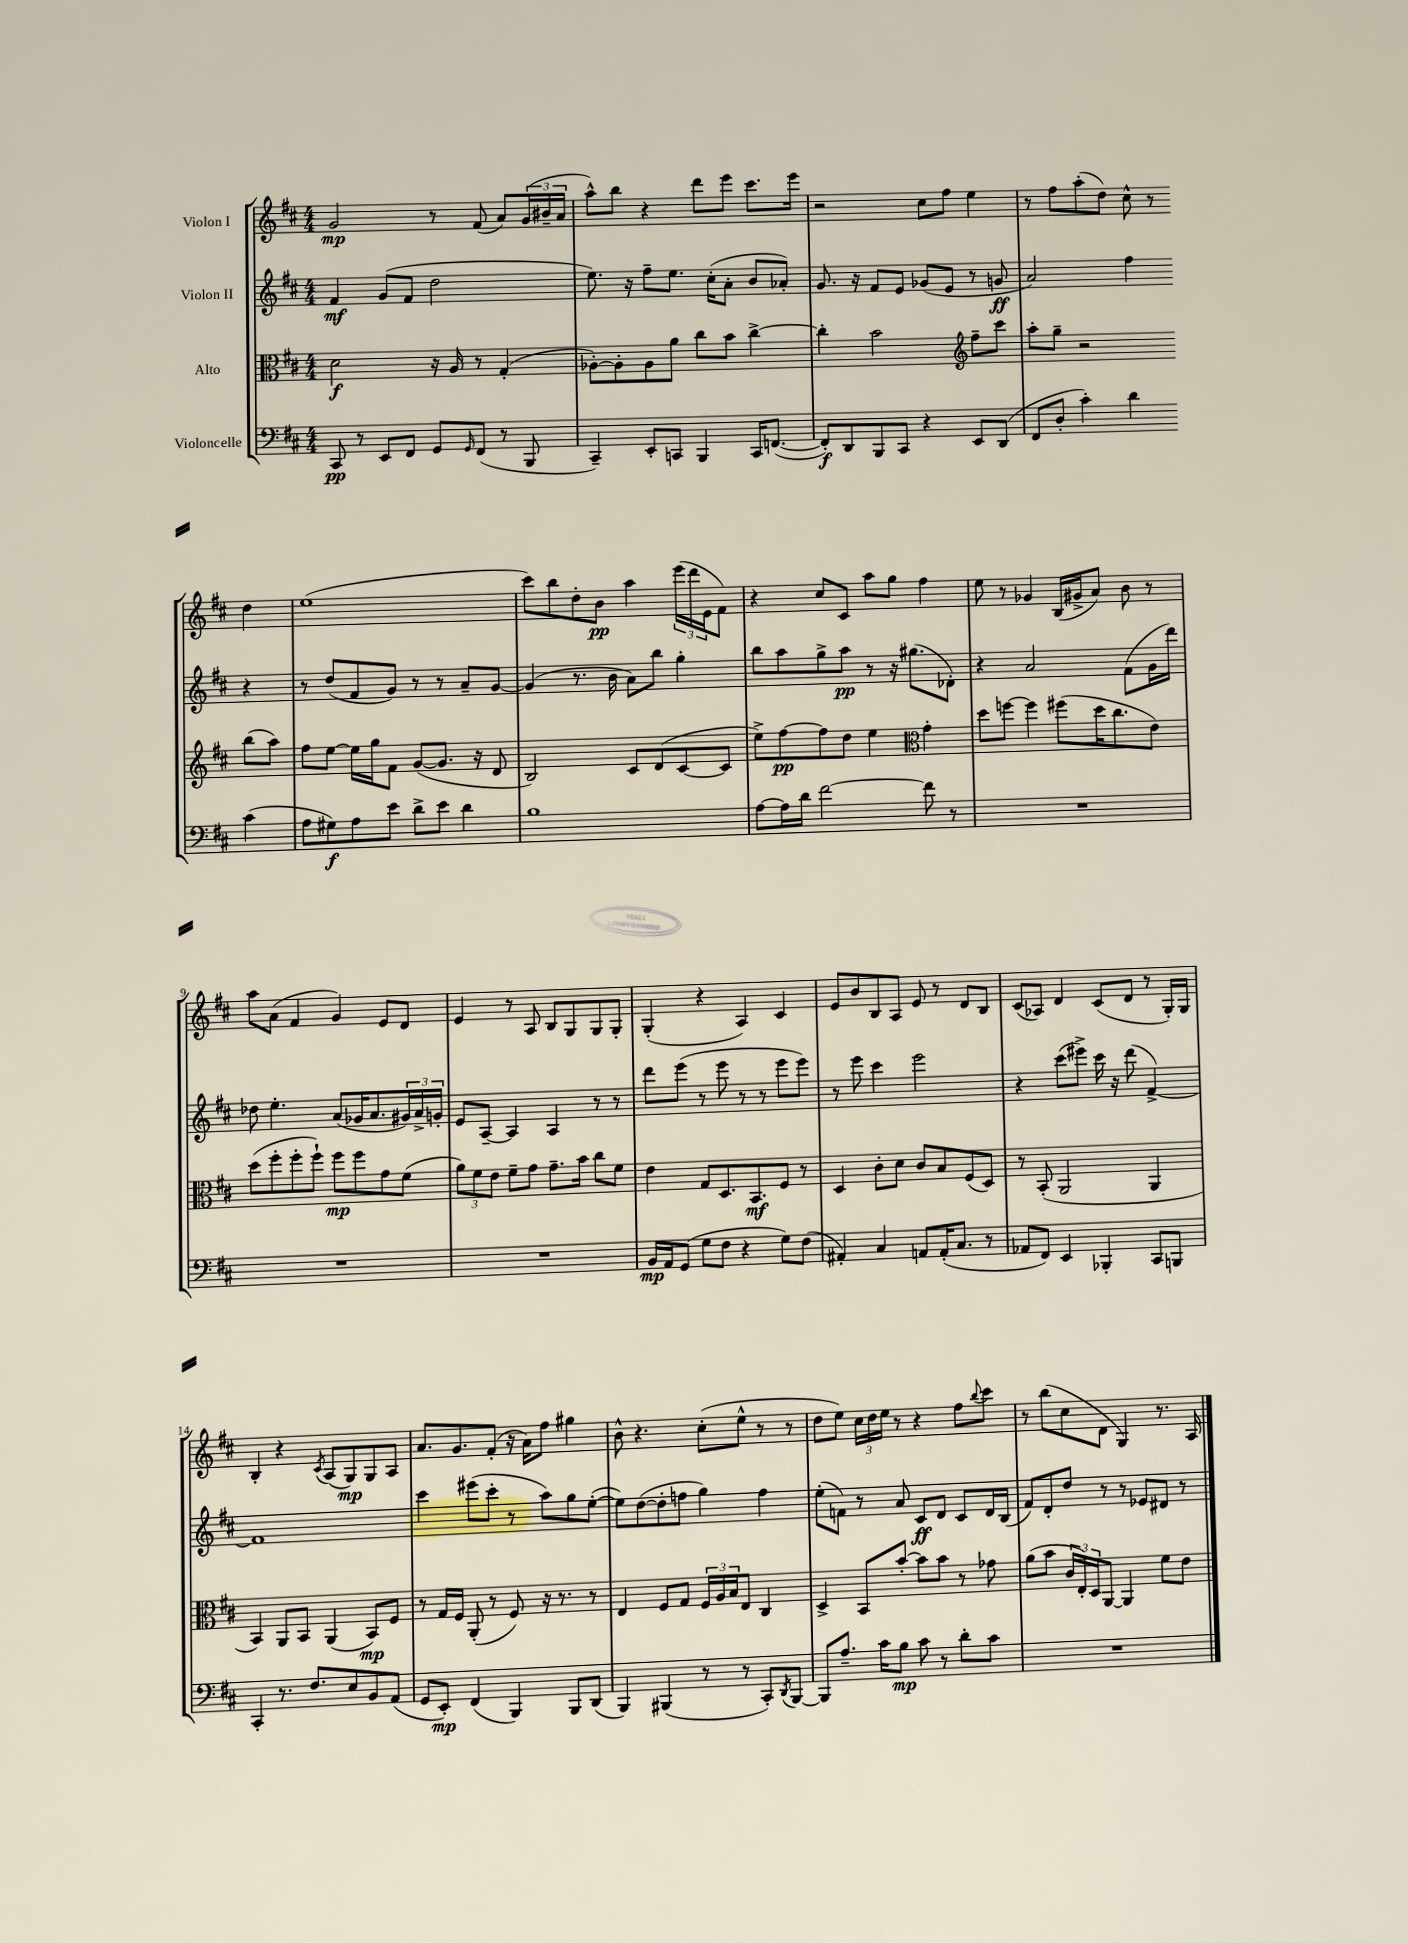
<<
\new StaffGroup <<
\new Staff = "s0" \with { instrumentName = "Violon I" } {
    \clef treble \key d \major \numericTimeSignature \time 4/4
    g'2\mp r8 fis'8( a'8) \tuplet 3/2 { g'16( bis'16-- a'16 } |
    a''8-^) b''8 r4 d'''8 e'''8 cis'''8. e'''16 |
    r2 cis''8 fis''8 e''4 |
    r8 fis''8 a''8-.( d''8) cis''8-^ r8 d''4 |
    e''1( |
    cis'''8) b''8 d''8-. b'8\pp a''4 \tuplet 3/2 { e'''16( d'''16 e'16 } fis'8) |
    r4 cis''8 cis'8 a''8 g''8 fis''4 |
    e''8 r8 ges'4 b16( gis'16-> a'8) b'8 r8 |
    a''8 a'8( fis'4 g'4) e'8 d'8 |
    e'4 r8 a8 b8 g8 g8 g8-. |
    g4-.( r4 a4) cis'4 |
    e'8 b'8 b8 a8 e'8 r8 d'8 b8 |
    cis'8( aes8) d'4 cis'8( d'8 r8 g16-.) g16 |
    b4-. r4 \acciaccatura { cis'8 } a8( g8\mp) g8 a8 |
    a'8. g'8. fis'8-.( r16 a'16) fis''8 gis''4 |
    b'8-^ r4. cis''8-.( e''8-^ r8 r8 |
    d''8 e''8) \tuplet 3/2 { cis''16 d''16 e''16 } r8 r4 fis''8 \appoggiatura { b''8 } cis'''8 |
    r8 b''8( cis''8 d'8 g4) r8. a16 \bar "|." |
}
\new Staff = "s1" \with { instrumentName = "Violon II" } {
    \clef treble \key d \major \numericTimeSignature \time 4/4
    fis'4\mf g'8( fis'8 d''2 |
    e''8.) r16 fis''8-- e''8. cis''16-.( a'8-. b'8 aes'8-.) |
    g'8. r16 fis'8 e'8 ges'8( e'8 r8 g'8\ff |
    a'2) fis''4 r4 |
    r8 d''8( fis'8 g'8) r8 r8 a'8-- g'8~ |
    g'4( r8. b'16 a'8) b''8 g''4-. |
    b''8 a''8 g''8-> a''8\pp r8 r16 gis''8.( des'8-.) |
    r4 a'2 fis'8( g'16 d'''16) |
    des''8 e''4.-. a'8( ges'16 a'8. \tuplet 3/2 { gis'16) a'16-> g'16-. } |
    e'8 a8~-- a4 a4 r8 r8 |
    d'''8 e'''8( r8 e'''8 r8 r8 e'''8 e'''8) |
    r8 e'''8 cis'''4 e'''2 |
    r4 cis'''8( eis'''8->) cis'''16 r16 d'''8( fis'4~->) |
    fis'1 |
    cis'''4 eis'''8( cis'''8-. r8 a''8) g''8 e''8~-.( |
    e''8) d''8~( d''8-. f''8 g''4) f''4 |
    e''8-.( f'8) r8 a'8 cis'8\ff d'8 cis'8 d'16 b16( |
    fis'8) d'8-. d''8 r8 r8 ees'8 dis'8 r8 \bar "|." |
}
\new Staff = "s2" \with { instrumentName = "Alto" } {
    \clef alto \key d \major \numericTimeSignature \time 4/4
    d'2\f r16 a16 r8 g4-.( |
    aes8~-.) aes8-. aes8 a'8 cis''8 b'8 cis''4~-> |
    cis''4-. b'2 \clef treble fis''8-- cis'''8 |
    a''8-. g''8-- r2 b''8( a''8) |
    fis''8 e''8~ e''16 g''16 fis'8 g'8~( g'8. r16 d'8 |
    b2) cis'8 d'8( cis'8~ cis'8 |
    e''8->) fis''8~\pp fis''8 d''8 e''4 \clef alto g'4-. |
    d''8 f''8~ f''4 fis''8( d''16 cis''8. e'8) |
    d''8( fis''8-. fis''8-. fis''8-!) fis''8\mp fis''8 g'8 fis'8( |
    \tuplet 3/2 { a'8) fis'8 e'8 } fis'8-- g'8 g'8.-- b'16 cis''8 fis'8 |
    e'4 g8 d8. b,8.\mf fis8 r8 |
    d4 cis'8-. d'8 cis'8 b8 fis8( d8) |
    r8 b,8-.( a,2 a,4 |
    b,4) a,8 b,8 a,4( b,8\mp) fis8 |
    r8 g16 fis16 a,8-.( r8 fis8) r16 r8. r8 |
    e4 fis8 g8 \tuplet 3/2 { fis16 a16 b16 } e8 cis4 |
    d4-> b,8 b'8~-. b'8 b'8 r8 ges'8 |
    a'8( b'8 \tuplet 3/2 { cis'16 e16-.) d16 } a,8~ a,4 fis'8 e'8 \bar "|." |
}
\new Staff = "s3" \with { instrumentName = "Violoncelle" } {
    \clef bass \key d \major \numericTimeSignature \time 4/4
    cis,8\pp r8 e,8 fis,8 g,8 \grace { g,16 } fis,8( r8 b,,8 |
    cis,4--) e,8-. c,8 b,,4 c,16 f,8.~( |
    f,8-.\f) d,8 b,,8 cis,8 r4 e,8 d,8( |
    fis,8 d8-. cis'4-.) d'4 cis'4( |
    a8 gis8\f) a8 e'8 d'8-> e'8 d'4 |
    b1 |
    a8~ a16 d'16 fis'2~ fis'8 r8 |
    R1 |
    R1 |
    R1 |
    b,16\mp a,16 g,8( g8 fis8 r4 g8) fis8( |
    ais,4-.) cis4 a,8 a,16-.( cis8. r8 |
    aes,8 fis,8) e,4 bes,,4-. cis,8 b,,8 |
    cis,4-. r8. fis8. e8 b,8 a,8( |
    g,8 e,8-.\mp) fis,4( b,,4) b,,8 d,8( |
    b,,4) bis,,4( r8 r8 cis,8-.) \acciaccatura { d,8 } bis,,8~ |
    bis,,8 a8.-- cis'16 b8\mp cis'8 r8 d'8-. cis'8 |
    R1 \bar "|." |
}
>>
>>
